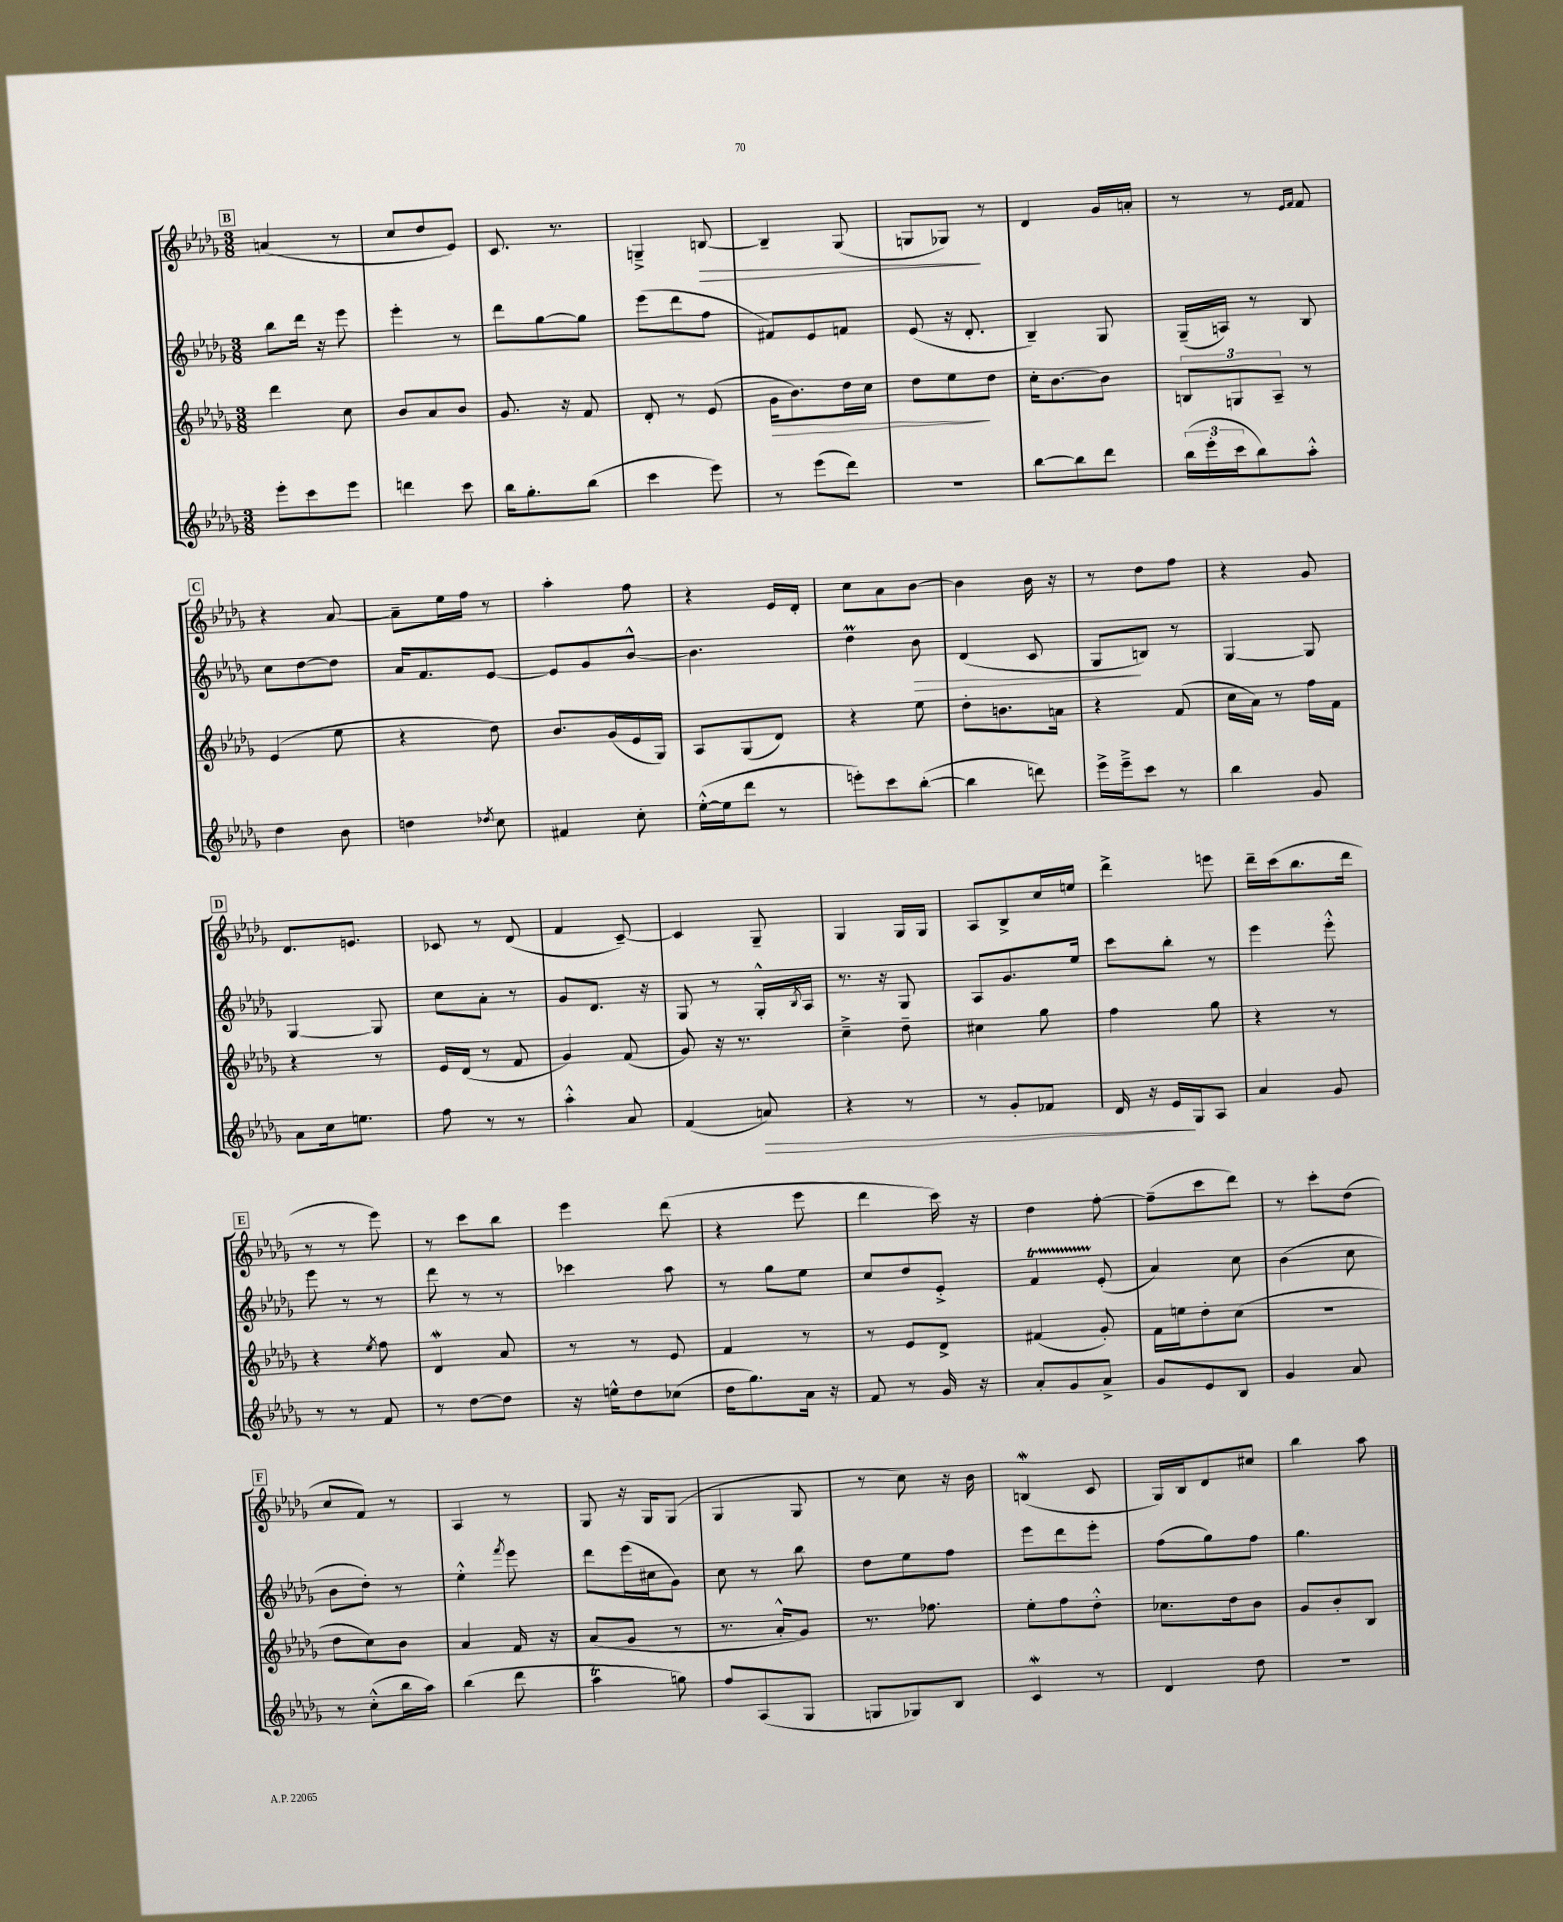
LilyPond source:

<<
\new StaffGroup <<
\new Staff = "s0" {
    \clef treble \key des \major \numericTimeSignature \time 3/8
    \mark \markup { \box "B" } a'4( r8 |
    c''8 des''8 ees'8) |
    c'8. r8. |
    g4---> b8~\> |
    b4-- ges8( |
    g8 ges8\!) r8 |
    des'4 ges'16 a'16-. |
    r8 r8 \grace { ees'16 f'16 } f'8 |
    \mark \markup { \box "C" } r4 aes'8~ |
    aes'8-- ees''16 f''16 r8 |
    aes''4-. f''8 |
    r4 ees'16 des'16-. |
    c''8 aes'8 bes'8~ |
    bes'4 bes'16 r16 |
    r8 des''8 f''8 |
    r4 ges'8 |
    \mark \markup { \box "D" } des'8. e'8. |
    ces'8 r8 des'8( |
    f'4 c'8~--) |
    c'4 ges8-- |
    ges4 ges16 ges16 |
    aes8 bes8-> c''16 e''16 |
    des'''4-> e'''8 |
    des'''16-- c'''16( bes''8. des'''16 |
    \mark \markup { \box "E" } r8 r8 ees'''8) |
    r8 c'''8 bes''8 |
    ees'''4 des'''8( |
    r4 ees'''8 |
    des'''4 c'''16) r16 |
    des''4 f''8~-. |
    f''8--( c'''8 des'''8) |
    r8 c'''8-. des''8( |
    \mark \markup { \box "F" } c''8 f'8) r8 |
    aes4 r8 |
    ges8 r16 ges16 ges8( |
    ges4 ges8 |
    r8 c''8) r16 bes'16 |
    b4\mordent( c'8 |
    ges16) bes16 des'8 cis''8 |
    bes''4 aes''8 \bar "|." |
}
\new Staff = "s1" {
    \clef treble \key des \major \numericTimeSignature \time 3/8
    \mark \markup { \box "B" } bes''8 des'''16 r16 ees'''8 |
    ees'''4-. r8 |
    des'''8 ges''8~ ges''8 |
    ees'''8( des'''8 f''8 |
    fis'8) ees'8 f'8 |
    ees'8( r16 des'8.-. |
    bes4--) ges8 |
    ges16--( a16) r8 bes8 |
    \mark \markup { \box "C" } c''8 des''8~ des''8 |
    aes'16 f'8. ees'8~ |
    ees'8 ges'8 bes'8~-^ |
    bes'4. |
    des''4\prall bes'8\> |
    des'4( c'8 |
    ges8\! b8) r8 |
    ges4~ ges8 |
    \mark \markup { \box "D" } ges4~ ges8 |
    c''8 aes'8-. r8 |
    ges'8 des'8. r16 |
    ges8 r8 ges16-.-^ \acciaccatura { bes8 } aes16 |
    r8. r16 ges8 |
    aes8 ges'8. ees''16 |
    c'''8 bes''8-. r8 |
    ees'''4 ees'''8-.-^ |
    \mark \markup { \box "E" } ees'''8 r8 r8 |
    des'''8 r8 r8 |
    ces'''4 aes''8 |
    r8 ges''8 ees''8 |
    c''8 des''8 ees'8-.-> |
    f'4\startTrillSpan ees'8-.\stopTrillSpan( |
    aes'4) c''8 |
    bes'4( c''8 |
    \mark \markup { \box "F" } bes'8 des''8-.) r8 |
    ees''4-.-^ \acciaccatura { f'''8 } ees'''8 |
    des'''8 ees'''16( cis''16 ges'8) |
    c''8 r8 bes''8 |
    des''8 ees''8 f''8 |
    ees'''8 des'''8 ees'''8-. |
    f''8( ges''8) f''8 |
    ges''4. \bar "|." |
}
\new Staff = "s2" {
    \clef treble \key des \major \numericTimeSignature \time 3/8
    \mark \markup { \box "B" } des'''4 c''8 |
    bes'8 aes'8 bes'8 |
    ges'8. r16 f'8 |
    des'8-. r8 ees'8( |
    ges'16\> bes'8.) des''16 c''16 |
    des''8 ees''8\! des''8 |
    c''16-. bes'8.~ bes'8 |
    \tuplet 3/2 { b8 g8 aes8-- } r8 |
    \mark \markup { \box "C" } ees'4( ees''8 |
    r4 des''8) |
    bes'8. ges'16( ees'16 ges16) |
    aes8 ges8( des'8) |
    r4 ees''8 |
    des''8-. b'8. a'16 |
    r4 f'8( |
    c''16 aes'16) r8 f''16 f'16 |
    \mark \markup { \box "D" } r4 r8 |
    ees'16 des'16( r8 f'8 |
    ges'4) f'8( |
    ges'8) r16 r8. |
    c''4---> des''8-- |
    cis''4 ges''8 |
    f''4 ges''8 |
    r4 r8 |
    \mark \markup { \box "E" } r4 \acciaccatura { ees''8 } f''8 |
    des'4\mordent aes'8 |
    r8 r8 ees'8 |
    f'4 r8 |
    r8 ees'8 des'8-> |
    fis'4( ges'8-.) |
    f'16 e''16 des''8-. c''8( |
    R4. |
    \mark \markup { \box "F" } des''8 c''8) bes'8 |
    aes'4 f'16 r16 |
    aes'8( ges'8 r8 |
    r8. aes'16-.-^ ges'8) |
    r8. fes''8. |
    ees''8-. f''8 des''8-.-^ |
    ces''8. des''16 bes'8 |
    ges'8 bes'8-. bes8 \bar "|." |
}
\new Staff = "s3" {
    \clef treble \key des \major \numericTimeSignature \time 3/8
    \mark \markup { \box "B" } ees'''8-. c'''8 ees'''8 |
    d'''4 c'''8 |
    bes''16 ges''8.-. bes''8( |
    c'''4 ees'''8) |
    r8 ees'''8( des'''8) |
    R4. |
    bes''8~ bes''8 des'''8 |
    \tuplet 3/2 { bes''16( ees'''16-. c'''16 } bes''8) aes''8-.-^ |
    \mark \markup { \box "C" } des''4 bes'8 |
    d''4 \acciaccatura { des''8 } c''8 |
    fis'4 c''8-. |
    ees''16~-.-^( ees''16 des'''8 r8 |
    e'''8-.) c'''8 bes''8~-.( |
    bes''4 d'''8) |
    ees'''16-> ees'''16---> c'''8 r8 |
    bes''4 ges'8 |
    \mark \markup { \box "D" } aes'8 c''16 e''8. |
    f''8 r8 r8 |
    aes''4-.-^ aes'8 |
    f'4( a'8\>) |
    r4 r8 |
    r8 ges'8-. fes'8 |
    des'16 r16 ees'16\! ges16 aes8 |
    aes'4 ges'8 |
    \mark \markup { \box "E" } r8 r8 f'8 |
    r8 des''8~ des''8 |
    r16 e''16-^ des''8 ces''8( |
    des''16 ges''8.) aes'16 r16 |
    f'8 r8 ges'16 r16 |
    aes'8-. ges'8 aes'8-> |
    ges'8 ees'8 bes8 |
    ges'4 aes'8 |
    \mark \markup { \box "F" } r8 c''8-.-^( bes''16 aes''16) |
    bes''4( des'''8 |
    aes''4\trill g''8) |
    f''8 aes8( ges8 |
    g8 ges8) bes8 |
    c'4\mordent r8 |
    des'4 des''8 |
    R4. \bar "|." |
}
>>
>>
